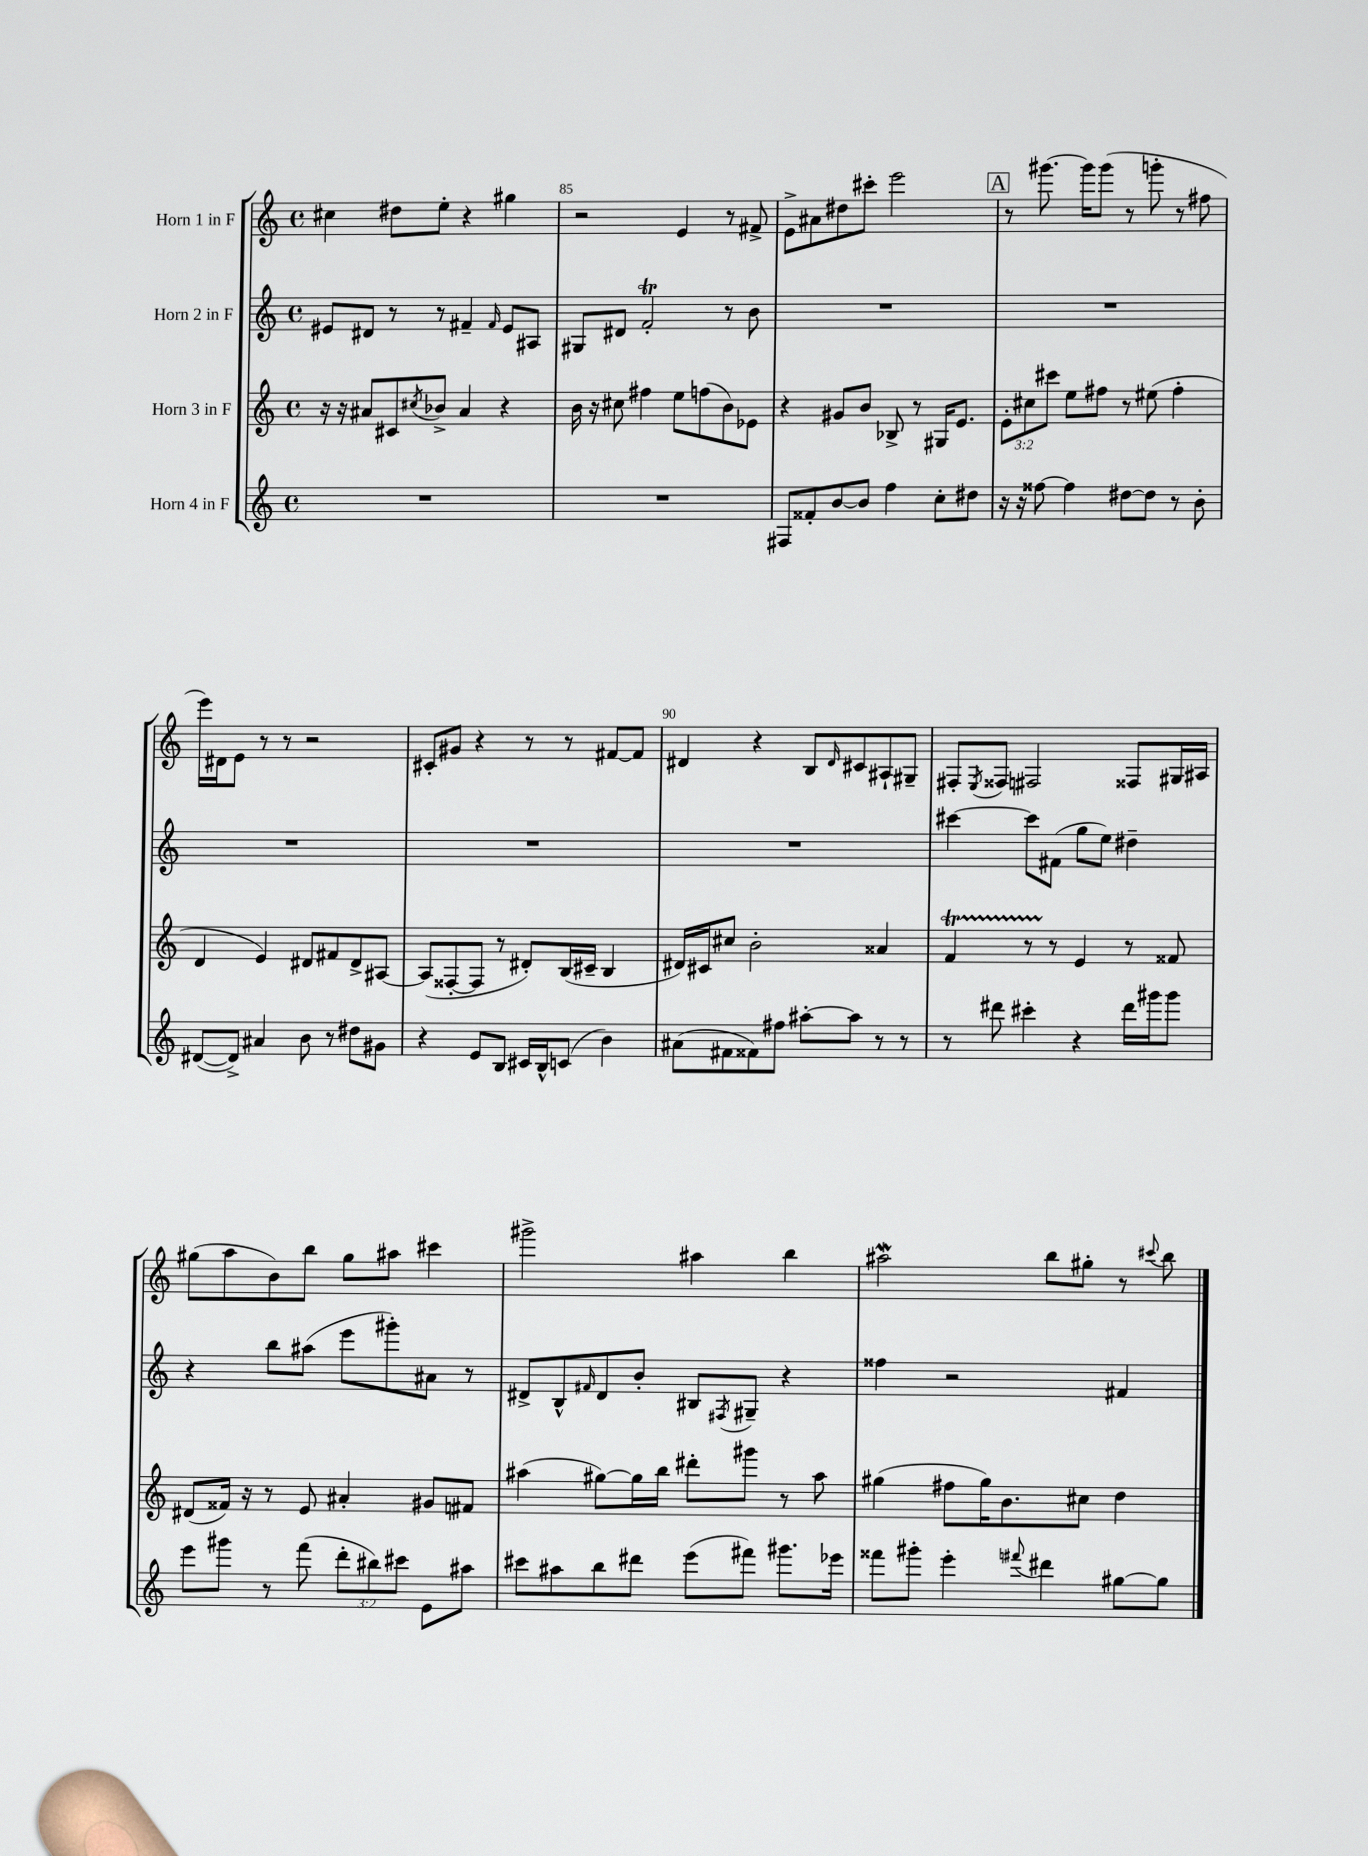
<<
\new StaffGroup <<
\new Staff = "s0" \with { instrumentName = "Horn 1 in F" } {
    \clef treble \key c \major \defaultTimeSignature \time 4/4
    cis''4 dis''8 e''8-. r4 gis''4 |
    r2 e'4 r8 fis'8-> |
    e'8-> ais'8 dis''8 cis'''8-. e'''2 |
    \mark \markup { \box "A" } r8 gis'''8.~ gis'''16 gis'''8( r8 g'''8-. r8 fis''8 |
    e'''16) dis'16 e'8 r8 r8 r2 |
    cis'8-. gis'8 r4 r8 r8 fis'8~ fis'8 |
    dis'4 r4 b8 \grace { dis'16 } cis'8 ais8-! gis8-- |
    fis8-. \acciaccatura { e8 } fisis8 fis2 fisis8 gis16 ais16 |
    gis''8( a''8 b'8) b''8 gis''8 ais''8 cis'''4 |
    gis'''2-> ais''4 b''4 |
    ais''2\mordent b''8 gis''8-. r8 \appoggiatura { cis'''8 } b''8 \bar "|." |
}
\new Staff = "s1" \with { instrumentName = "Horn 2 in F" } {
    \clef treble \key c \major \defaultTimeSignature \time 4/4
    eis'8 dis'8 r8 r8 fis'4-- \grace { fis'16 } eis'8 ais8 |
    gis8 dis'8 f'2-.\trill r8 b'8 |
    R1 |
    \mark \markup { \box "A" } R1 |
    R1 |
    R1 |
    R1 |
    cis'''4~ cis'''8 fis'8( g''8 e''8) dis''4-- |
    r4 b''8 ais''8( e'''8 gis'''8-.) ais'8 r8 |
    dis'8-> b8-^ \grace { fis'16 } dis'8 b'8-. bis8 \acciaccatura { fis8 } gis8-- r4 |
    fisis''4 r2 fis'4 \bar "|." |
}
\new Staff = "s2" \with { instrumentName = "Horn 3 in F" } {
    \clef treble \key c \major \defaultTimeSignature \time 4/4 \override Staff.TupletNumber.text = #tuplet-number::calc-fraction-text
    r16 r16 ais'8 cis'8 \acciaccatura { cis''8 } bes'8-> ais'4 r4 |
    b'16 r16 cis''8 fis''4 e''8 f''8( b'8) ees'8 |
    r4 gis'8 b'8 bes8-> r8 gis16 e'8. |
    \mark \markup { \box "A" } \tuplet 3/2 { e'8-. cis''8 cis'''8 } e''8 fis''8 r8 eis''8( fis''4-. |
    d'4 e'4) dis'8 fis'8 dis'8-> ais8~ |
    ais8( fisis8~-. fisis8 r8 dis'8-.) b16( cis'16-- b4 |
    dis'16) cis'16 cis''8 b'2-. aisis'4 |
    f'4\startTrillSpan r8 r8\stopTrillSpan e'4 r8 fisis'8 |
    dis'8( fisis'16) r16 r8 e'8 ais'4-. gis'8 fis'8 |
    ais''4( gis''8~) gis''16 b''16 dis'''8-. gis'''8 r8 ais''8 |
    gis''4( fis''8 gis''16) b'8. cis''8 d''4 \bar "|." |
}
\new Staff = "s3" \with { instrumentName = "Horn 4 in F" } {
    \clef treble \key c \major \defaultTimeSignature \time 4/4 \override Staff.TupletNumber.text = #tuplet-number::calc-fraction-text
    R1 |
    R1 |
    fis8 fisis'8-. b'8~ b'8 f''4 c''8-. dis''8 |
    \mark \markup { \box "A" } r16 r16 fisis''8~ fisis''4 dis''8~ dis''8 r8 b'8-. |
    dis'8~( dis'8->) ais'4 b'8 r8 dis''8 gis'8 |
    r4 e'8 b8 cis'16 b16-^ c'8( b'4) |
    ais'8( fis'8 fisis'8) fis''8 ais''8~-. ais''8 r8 r8 |
    r8 dis'''8 cis'''4-. r4 dis'''16 gis'''16 gis'''8 |
    e'''8 gis'''8 r8 f'''8( \tuplet 3/2 { d'''8-. bis''8) cis'''8 } e'8 ais''8 |
    cis'''8 ais''8 b''8 dis'''8 e'''8( fis'''8) gis'''8. ees'''16 |
    fisis'''8 gis'''8-. e'''4-. \appoggiatura { fis'''8 } dis'''4 gis''8~ gis''8 \bar "|." |
}
>>
>>
\layout { \context { \Score currentBarNumber = #84 \override BarNumber.break-visibility = ##(#f #t #t) barNumberVisibility = #(every-nth-bar-number-visible 5) } }
